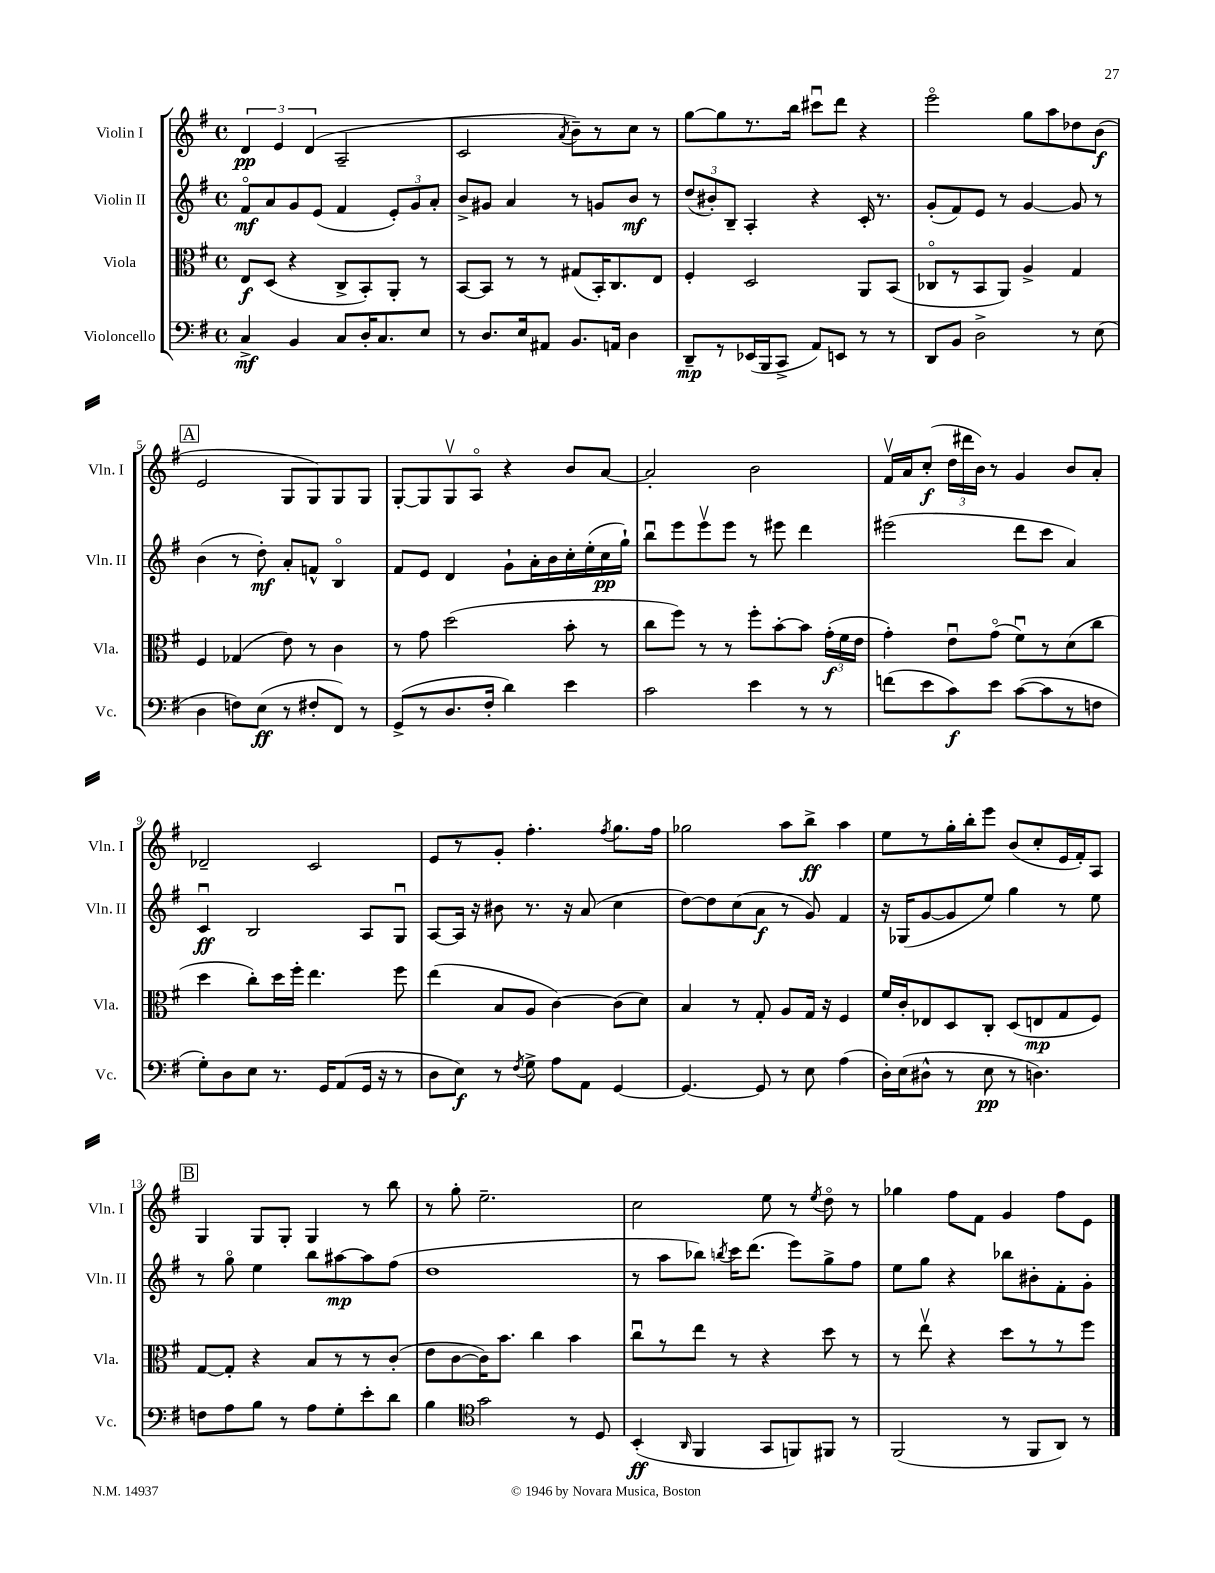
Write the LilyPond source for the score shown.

<<
\new StaffGroup <<
\new Staff = "s0" \with { instrumentName = "Violin I" shortInstrumentName = "Vln. I" } {
    \clef treble \key g \major \defaultTimeSignature \time 4/4
    \autoBeamOff \tuplet 3/2 { d'4\pp e'4 d'4( } a2-- |
    c'2 \acciaccatura { a'8 } b'8[--) r8 c''8] r8 |
    g''8[~ g''8 r8. b''16] cis'''8[\downbow d'''8] r4 |
    e'''2\flageolet g''8[ a''8 des''8 b'8]\f( |
    \mark \markup { \box "A" } e'2 g8[ g8) g8 g8] |
    g8[~-. g8 g8\upbow a8]\flageolet r4 b'8[ a'8]~ |
    a'2-. b'2 |
    fis'16[\upbow a'16 c''8]-.\f( \tuplet 3/2 { d''16[ dis'''16 b'16]) } r8 g'4 b'8[ a'8]-. |
    des'2-- c'2 |
    e'8[ r8 g'8]-. fis''4.-. \acciaccatura { fis''8 } g''8.[ fis''16] |
    ges''2 a''8[ b''8]->\ff a''4 |
    e''8[ r8 g''16-. b''16-. e'''8] b'8[( c''8-. e'16 fis'16-.) a8] |
    \mark \markup { \box "B" } g4 g8[ g8]-. g4 r8 b''8 |
    r8 g''8-. e''2.-- |
    c''2 e''8 r8 \acciaccatura { e''8 } d''8\flageolet r8 |
    ges''4 fis''8[ fis'8] g'4 fis''8[ e'8] \bar "|." |
}
\new Staff = "s1" \with { instrumentName = "Violin II" shortInstrumentName = "Vln. II" } {
    \clef treble \key g \major \defaultTimeSignature \time 4/4
    \autoBeamOff fis'8[\flageolet\mf a'8 g'8 e'8]( fis'4 \tuplet 3/2 { e'8[-.) g'8 a'8]-. } |
    b'8[-> gis'8] a'4 r8 g'8[ b'8]\mf r8 |
    \tuplet 3/2 { d''8[( bis'8-.) b8]-- } a4-. r4 c'16-. r8. |
    g'8[-.( fis'8) e'8] r8 g'4~ g'8 r8 |
    \mark \markup { \box "A" } b'4( r8 d''8-.\mf) a'8[-. f'8]-^ b4\flageolet |
    fis'8[ e'8] d'4 g'8[-! a'16-. b'16 c''16-. e''16-.( c''16\pp g''16]-!) |
    b''8[\downbow e'''8 e'''8\upbow e'''8] r8 eis'''8 d'''4 |
    eis'''2( d'''8[ c'''8] a'4) |
    c'4\downbow\ff b2 a8[ g8]\downbow |
    a8[~ a16] r16 bis'8 r8. r16 a'8( c''4 |
    d''8[~) d''8 c''8( a'8]\f r8 g'8) fis'4 |
    r16 ges16[( g'8~ g'8 e''8]) g''4 r8 e''8 |
    \mark \markup { \box "B" } r8 g''8\flageolet e''4 b''8[ ais''8~\mp ais''8 fis''8]( |
    d''1 |
    r8 a''8[ bes''8]) \acciaccatura { b''8 } c'''16[ d'''8.]( e'''8[) g''8-> fis''8] |
    e''8[ g''8] r4 bes''8[ bis'8-. fis'8-. g'8]-. \bar "|." |
}
\new Staff = "s2" \with { instrumentName = "Viola" shortInstrumentName = "Vla." } {
    \clef alto \key g \major \defaultTimeSignature \time 4/4
    \autoBeamOff e8[\f d8]( r4 c8[-> b,8-.) a,8]-. r8 |
    b,8[~ b,8] r8 r8 gis8[( b,16-.) c8. e8] |
    fis4-. d2 a,8[ b,8]( |
    ces8[\flageolet r8 b,8 a,8]) a4-> g4 |
    \mark \markup { \box "A" } fis4 ges4( e'8) r8 c'4 |
    r8 g'8 d''2( b'8-. r8 |
    c''8[ fis''8]) r8 r8 fis''8[-. b'8~-. b'8] \tuplet 3/2 { g'16[-.\f( fis'16 e'16] } |
    g'4-.) e'8[\downbow g'8]\flageolet( fis'8[\downbow) r8 d'8( c''8] |
    d''4 c''8[-.) d''16 fis''16]-. e''4. fis''8 |
    e''4( b8[ a8] c'4~) c'8[( d'8]) |
    b4 r8 g8-. a8[ g16] r16 fis4 |
    fis'16[ c'16-. ees8 d8 c8]-. d8[( e8\mp g8 fis8]) |
    \mark \markup { \box "B" } g8[~ g8]-. r4 b8[ r8 r8 c'8]-.( |
    e'8[ c'8~ c'16) b'8.] c''4 b'4 |
    c''8[\downbow r8 e''8] r8 r4 d''8 r8 |
    r8 e''8\upbow r4 d''8[ r8 r8 fis''8] \bar "|." |
}
\new Staff = "s3" \with { instrumentName = "Violoncello" shortInstrumentName = "Vc." } {
    \clef bass \key g \major \defaultTimeSignature \time 4/4
    \autoBeamOff c4->\mf b,4 c8[ d16-. c8. e8] |
    r8 d8.[ e16 ais,8] b,8.[ a,16] d4 |
    d,8[--\mp r8 ees,16( b,,16 c,8]-> a,8[) e,8] r8 r8 |
    d,8[ b,8] d2-> r8 e8( |
    \mark \markup { \box "A" } d4 f8[) e8]\ff( r8 fis8[-. fis,8]) r8 |
    g,8[->( r8 d8. fis16]-. d'4) e'4 |
    c'2 e'4 r8 r8 |
    f'8[( e'8 c'8\f) e'8] c'8[~( c'8 r8 f8] |
    g8[-.) d8 e8] r8. g,16[ a,8( g,16] r16 r8 |
    d8[ e8]\f) r8 \acciaccatura { fis8 } g8-> a8[ a,8] g,4~ |
    g,4.~ g,8 r8 e8 a4( |
    d16[-.) e16( dis8]-^ r8 e8\pp r8 d4.) |
    \mark \markup { \box "B" } f8[ a8 b8] r8 a8[ g8-. e'8-. d'8] |
    b4 \clef tenor g'2 r8 d8 |
    b,4-.\ff( \grace { a,16 } fis,4 g,8[ f,8) fis,8] r8 |
    fis,2( r8 fis,8[ a,8]) r8 \bar "|." |
}
>>
>>
